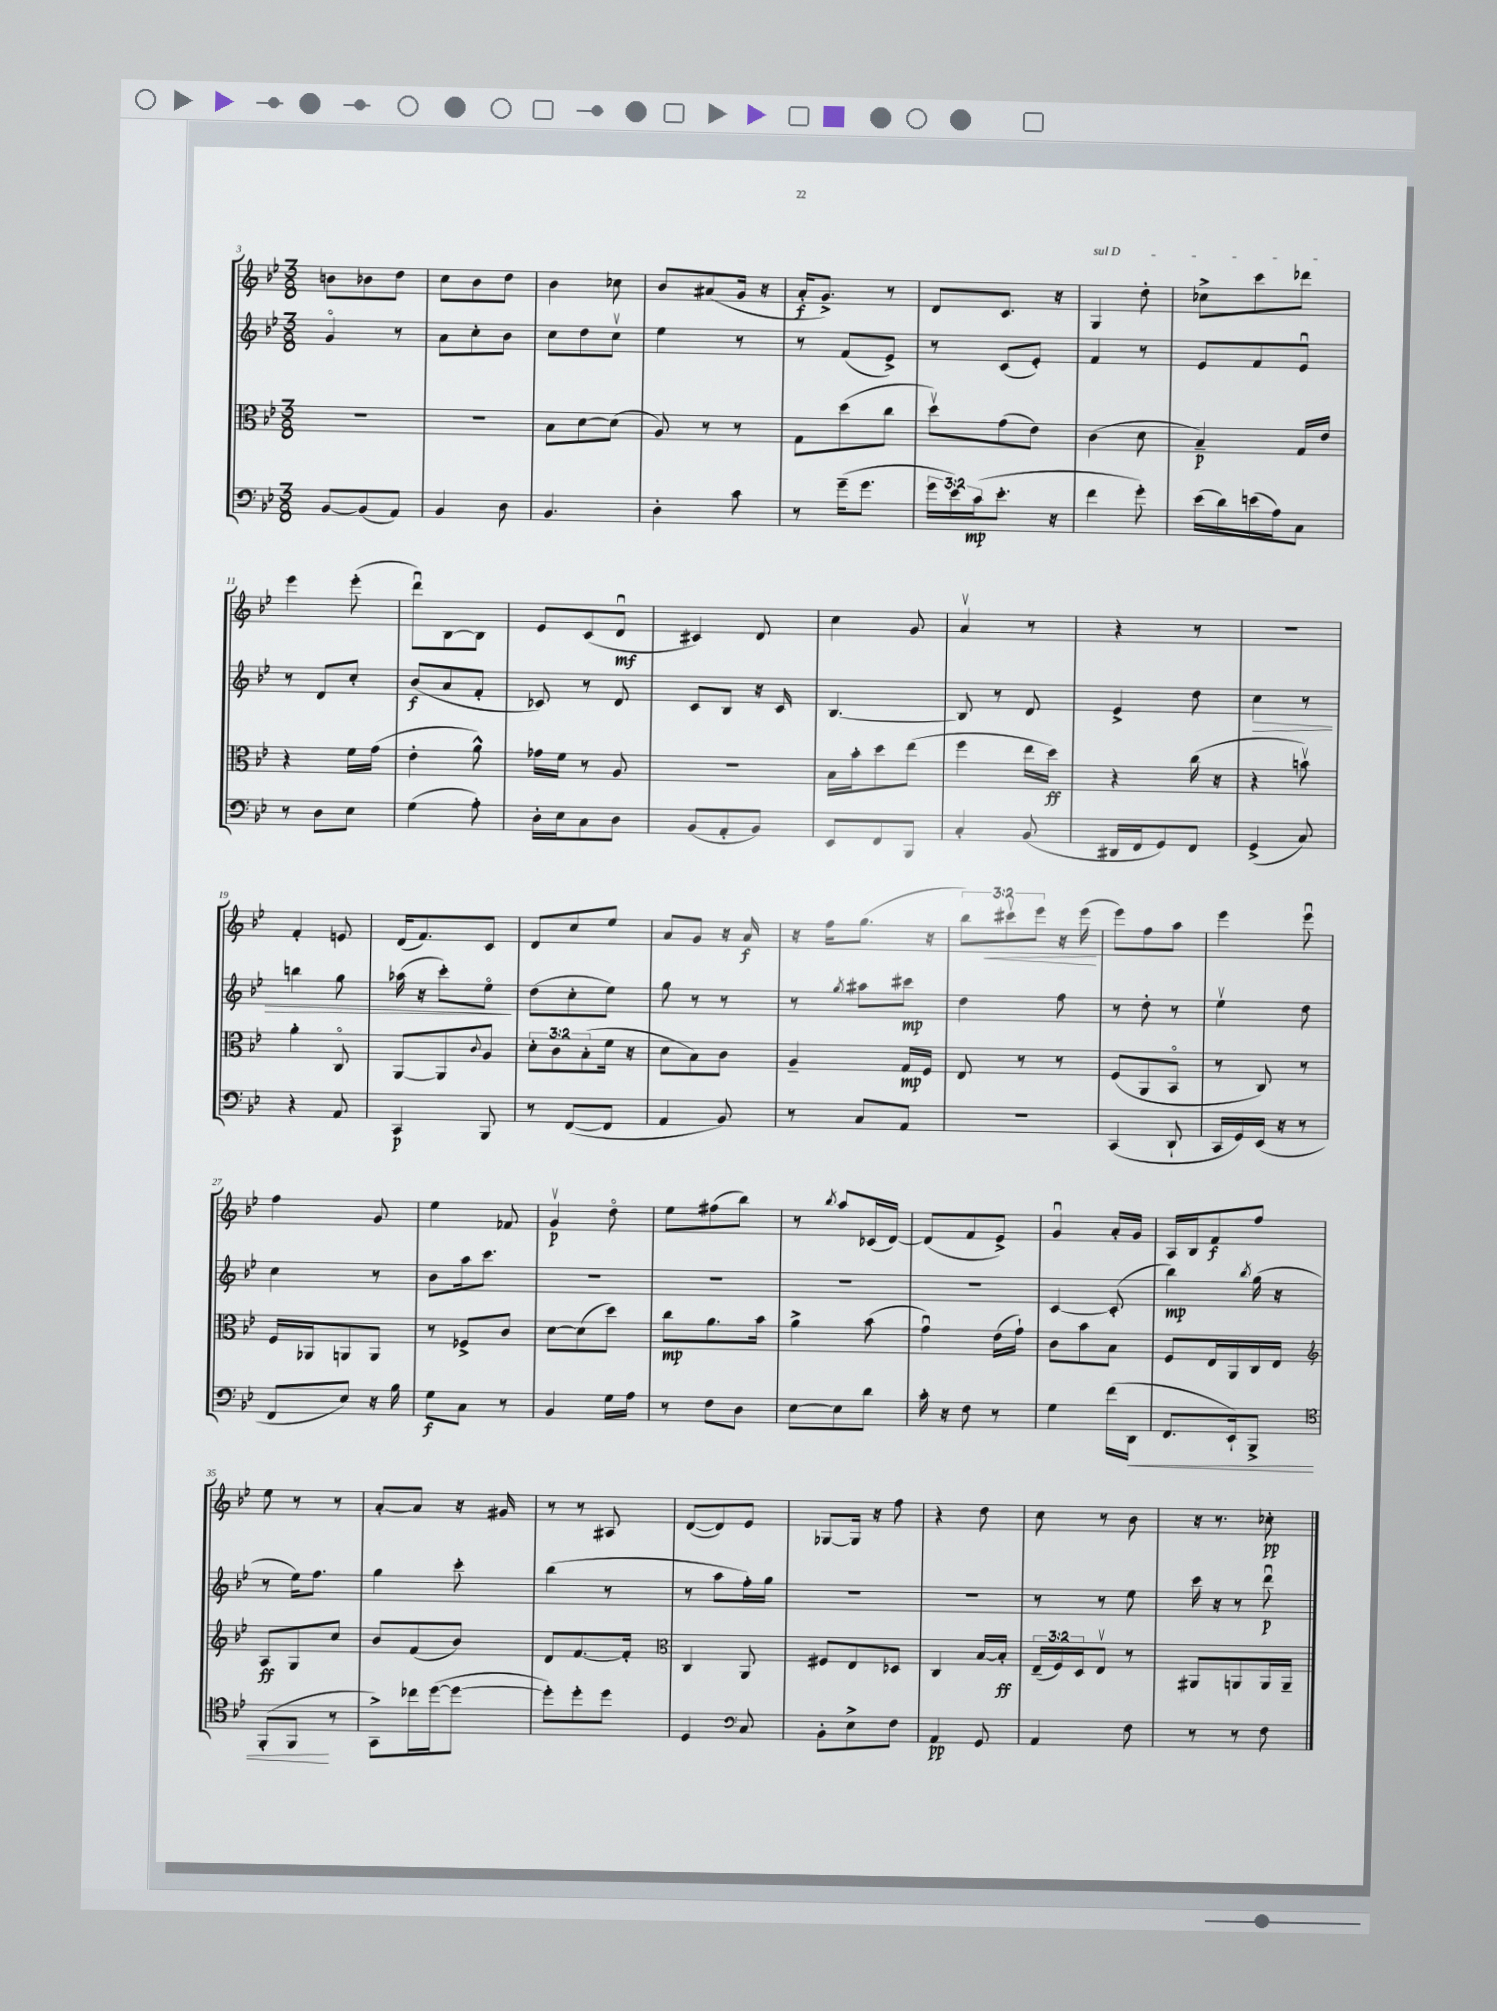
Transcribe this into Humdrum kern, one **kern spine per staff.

**kern	**dynam	**kern	**dynam	**kern	**dynam	**kern	**dynam
*part4	*part4	*part3	*part3	*part2	*part2	*part1	*part1
*staff4	*staff4	*staff3	*staff3	*staff2	*staff2	*staff1	*staff1
*clefF4	*	*clefC3	*	*clefG2	*	*clefG2	*
*k[b-e-]	*	*k[b-e-]	*	*k[b-e-]	*	*k[b-e-]	*
*M3/8	*	*M3/8	*	*M3/8	*	*M3/8	*
=3	=3	=3	=3	=3	=3	=3	=3
[8BB-/L	.	4.r	.	4g/	.	8bn\L	.
(8BB-/]	.	.	.	.	.	8b-X\	.
8AA/J)	.	.	.	8r	.	8dd\J	.
=4	=4	=4	=4	=4	=4	=4	=4
4BB-/	.	4.r	.	8a\L	.	8cc\L	.
.	.	.	.	8cc'\	.	8b-\	.
8D\	.	.	.	8b-\J	.	8dd\J	.
=5	=5	=5	=5	=5	=5	=5	=5
4.BB-/	.	8B-\L	.	8cc\L	.	4b-\	.
.	.	[8d\	.	8dd\	.	.	.
.	.	(8d\J]	.	8ccv\J	.	8cc-X\	.
=6	=6	=6	=6	=6	=6	=6	=6
4D'\	.	8A/)	.	4ee-\	.	8b-/L	.
.	.	8r	.	.	.	(8a#X/	.
8c\	.	8r	.	8r	.	16g/Jk	.
.	.	.	.	.	.	16r	.
=7	=7	=7	=7	=7	=7	=7	=7
8r	.	8G\L	.	8r	.	16a'/KL	f
.	.	.	.	.	.	8.g^/J)	.
(16g~\KL	.	(8dd\	.	(8f/L	.	.	.
8.g\J	.	.	.	.	.	.	.
.	.	8cc\J	.	8e-^/J)	.	8r	.
=8	=8	=8	=8	=8	=8	=8	=8
24g\LL	.	8ddv\L)	.	8r	.	8d/L	.
24e-\)	.	.	.	.	.	.	.
(24c\J	mp	.	.	.	.	.	.
8.e-'\J	.	(8g\	.	(8c/L	.	8.c/J	.
.	.	8e-\J)	.	8e-'/J)	.	.	.
16r	.	.	.	.	.	16r	.
=9	=9	=9	=9	=9	=9	=9	=9
!	!	!	!	!	!	!LO:TX:a:i:t=sul D	!
4f\	.	(4c\	.	4f/	.	4G/	.
8g'\)	.	8d\	.	8r	.	8dd'\	.
=10	=10	=10	=10	=10	=10	=10	=10
(16e-\LL	.	4B-~/)	p	8e-/L	.	8cc-X^\L	.
16d\)	.	.	.	.	.	.	.
(16en\	.	.	.	8f/	.	8ccc\	.
16A\J)	.	.	.	.	.	.	.
8C\J	.	16G/LL	.	8e-u/J	.	8ddd-X\J	.
.	.	16e-/JJ	.	.	.	.	.
!!LO:LB:g=z
=11	=11	=11	=11	=11	=11	=11	=11
8r	.	4r	.	8r	.	4eee-\	.
8D\L	.	.	.	8d/L	.	.	.
8E-\J	.	16f\LL	.	8cc'/J	.	(8eee-'\	.
.	.	(16g\JJ	.	.	.	.	.
=12	=12	=12	=12	=12	=12	=12	=12
(4G\	.	4e-'\	.	(8b-/L	f	8dddu\L)	.
.	.	.	.	8a/	.	[8B-\	.
8A'\)	.	8a^^\)	.	8f'/J	.	8B-\J]	.
=13	=13	=13	=13	=13	=13	=13	=13
16D'\LL	.	16g-X\LL	.	8c-X/)	.	8e-/L	.
16E-\J	.	16f\JJ	.	.	.	.	.
8C\	.	8r	.	8r	.	(8c/	.
8D\J	.	8A/	.	8d/	.	8du/J	mf
=14	=14	=14	=14	=14	=14	=14	=14
(8BB-/L	.	4.r	.	8c/L	.	4c#X/)	.
8AA'/	.	.	.	8B-/J	.	.	.
8BB-/J)	.	.	.	16r	.	8d/	.
.	.	.	.	16c/	.	.	.
=15	=15	=15	=15	=15	=15	=15	=15
8EE-/L	.	16B-\LL	.	[4.B-/	.	4cc\	.
.	.	16b-'\J	.	.	.	.	.
8FF/	.	8dd\	.	.	.	.	.
8BBB-/J	.	(8ee-\J	.	.	.	8g/	.
=16	=16	=16	=16	=16	=16	=16	=16
4C'/	.	4ff\	.	8B-/]	.	4av/	.
.	.	.	.	8r	.	.	.
(8BB-/	.	16ee-\LL	.	8d/	.	8r	.
.	.	16dd\JJ)	ff	.	.	.	.
=17	=17	=17	=17	=17	=17	=17	=17
16DD#X/LL	.	4r	.	4e-^/	.	4r	.
16FF/J	.	.	.	.	.	.	.
8GG/)	.	.	.	.	.	.	.
8FF/J	.	(16cc\	.	8dd\	.	8r	.
.	.	16r	.	.	.	.	.
=18	=18	=18	=18	=18	=18	=18	=18
!	!	!	!	!	!LO:HP:b	!	!
(4GG^/	.	4r	.	4cc\	>	4.r	.
8C/)	.	8bnv\)	.	8r	.	.	.
!!LO:LB:g=z
=19	=19	=19	=19	=19	=19	=19	=19
4r	.	4a'\	.	4bbn\	.	4f'/	.
8AA/	.	8C/	.	8gg\	.	8en/	.
=20	=20	=20	=20	=20	=20	=20	=20
4CC/	p	[8AA/L	.	(16aa-X\	.	(16d/KL	.
.	.	.	.	16r	.	8.f/)	.
.	.	8AA/]	.	8ccc'\L)	.	.	.
.	.	8qqc/	.	.	.	.	.
8BBB-/	.	8A/J	.	8ee-\J	.	8c/J	.
.	.	.	.	.	]	.	.
=21	=21	=21	=21	=21	=21	=21	=21
8r	.	12d'\L	.	(8dd\L	.	8d/L	.
.	.	12c\	.	.	.	.	.
([8FF/L	.	.	.	8cc'\	.	8cc/	.
.	.	(12B-'\	.	.	.	.	.
8FF/J]	.	16f\Jk	.	8ee-\J)	.	8ee-/J	.
.	.	16r	.	.	.	.	.
=22	=22	=22	=22	=22	=22	=22	=22
4AA/	.	8d\L	.	8gg\	.	8a/L	.
.	.	8B-\)	.	8r	.	8g/J	.
8BB-/)	.	8c\J	.	8r	.	16r	.
.	.	.	.	.	.	16a/	f
=23	=23	=23	=23	=23	=23	=23	=23
8r	.	4A~/	.	8r	.	16r	.
.	.	.	.	.	.	16ff\KL	.
.	.	.	.	8qgg/	.	.	.
8C/L	.	.	.	8aa#X\L	.	(8.gg\J	.
8AA/J	.	16G/LL	mp	8ccc#X\J	mp	.	.
.	.	16F/JJ	.	.	.	16r	.
=24	=24	=24	=24	=24	=24	=24	=24
4.r	.	8E-/	.	4dd\	.	12bb-\L)	.
!	!	!	!	!	!	!	!LO:HP:b
.	.	.	.	.	.	12ccc#Xv\	<
.	.	8r	.	.	.	.	.
.	.	.	.	.	.	12eee-\J	.
.	.	8r	.	8ff\	.	16r	.
.	.	.	.	.	.	(16eee-\	.
.	.	.	.	.	.	.	[
=25	=25	=25	=25	=25	=25	=25	=25
(4CC/	.	(8F/L	.	8r	.	8eee-\L)	.
.	.	8AA/	.	8dd'\	.	8ff\	.
8DD`/	.	8BB-/J	.	8r	.	8aa\J	.
=26	=26	=26	=26	=26	=26	=26	=26
16CC/LL	.	8r	.	4ee-v\	.	4eee-\	.
16GG/)	.	.	.	.	.	.	.
(16EE-/JJ	.	8C/)	.	.	.	.	.
16r	.	.	.	.	.	.	.
8r	.	8r	.	8dd\	.	8eee-u\	.
!!LO:LB:g=z
=27	=27	=27	=27	=27	=27	=27	=27
8FF/L	.	16F/LL	.	4cc\	.	4ff\	.
.	.	16AA-X/J	.	.	.	.	.
8E-/J)	.	8AAn/	.	.	.	.	.
16r	.	8AA/J	.	8r	.	8g/	.
16B-\	.	.	.	.	.	.	.
=28	=28	=28	=28	=28	=28	=28	=28
8G\L	f	8r	.	8b-\L	.	4ee-\	.
8C\J	.	8F-X^/L	.	16aa\k	.	.	.
.	.	.	.	8.ccc\J	.	.	.
8r	.	8c/J	.	.	.	8f-X/	.
=29	=29	=29	=29	=29	=29	=29	=29
4BB-/	.	[8d\L	.	4.r	.	4gv/	p
.	.	(8d\]	.	.	.	.	.
16G\LL	.	8dd\J)	.	.	.	8dd\	.
16A\JJ	.	.	.	.	.	.	.
=30	=30	=30	=30	=30	=30	=30	=30
8r	.	8cc\L	mp	4.r	.	8ee-\L	.
8F\L	.	8.a\	.	.	.	(8ff#X\	.
8D\J	.	.	.	.	.	8bb-\J)	.
.	.	16b-\Jk	.	.	.	.	.
=31	=31	=31	=31	=31	=31	=31	=31
[8E-\L	.	4a^\	.	4.r	.	8r	.
.	.	.	.	.	.	8qbb-/	.
8E-\]	.	.	.	.	.	8aa/L	.
8d\J	.	(8b-\	.	.	.	(16c-X/L	.
.	.	.	.	.	.	[16d/JJ)	.
=32	=32	=32	=32	=32	=32	=32	=32
16c'\	.	4gu\)	.	4.r	.	(8d/L]	.
16r	.	.	.	.	.	.	.
8F\	.	.	.	.	.	8f/	.
8r	.	(16e-\LL	.	.	.	8e-^/J)	.
.	.	16g`\JJ)	.	.	.	.	.
=33	=33	=33	=33	=33	=33	=33	=33
4G\	.	8c\L	.	[4c/	.	4gu/	.
.	.	8b-\	.	.	.	.	.
(16f\LL	.	8B-\J	.	(8c'/]	.	16a'/LL	.
!	!LO:HP:b	!	!	!	!	!	!
16DD\JJ	<	.	.	.	.	16g/JJ	.
=34	=34	=34	=34	=34	=34	=34	=34
8.FF/L	.	8F/L	.	4bb-\)	mp	16A/LL	.
.	.	.	.	.	.	16B-/J	.
.	.	16E-/L	.	.	.	8f/	f
16EE-`/k)	.	16AA/	.	.	.	.	.
.	.	.	.	8qbb-/	.	.	.
8BBB-^/J	.	16C/	.	(16gg\	.	8ff/J	.
.	.	16E-/JJ	.	16r	.	.	.
!!LO:LB:g=z
=35	=35	=35	=35	=35	=35	=35	=35
*clefC4	*	*clefG2	*	*	*	*	*
(8FF'/L	.	8A/L	ff	8r	.	8ee-\	.
8FF/J	.	8G/	.	16ee-\KL)	.	8r	.
.	.	.	.	8.ff\J	.	.	.
8r	[	8cc/J	.	.	.	8r	.
=36	=36	=36	=36	=36	=36	=36	=36
8GG^\L)	.	8b-/L	.	4gg\	.	[8a'/L	.
16cc-X\L	.	(8f/	.	.	.	8a/J]	.
([16dd\J	.	.	.	.	.	.	.
8dd\J_	.	8b-/J)	.	8ccc'\	.	16r	.
.	.	.	.	.	.	16g#X/	.
=37	=37	=37	=37	=37	=37	=37	=37
8dd'\L])	.	8d/L	.	(4bb-\	.	8r	.
8dd'\	.	[8.f/	.	.	.	8r	.
8dd\J	.	.	.	8r	.	8A#X/	.
.	.	16f'/Jk]	.	.	.	.	.
=38	=38	=38	=38	=38	=38	=38	=38
*	*	*clefC3	*	*	*	*	*
4D/	.	4C/	.	8r	.	([8d/L	.
.	.	.	.	8aa\L	.	8d/])	.
*clefF4	*	*	*	*	*	*	*
8C/	.	8AA/	.	16ff'\L)	.	8e-/J	.
.	.	.	.	16gg\JJ	.	.	.
=39	=39	=39	=39	=39	=39	=39	=39
8BB-'\L	.	8F#X/L	.	4.r	.	[8G-X/L	.
8E-^\	.	8E-/	.	.	.	16G-/Jk]	.
.	.	.	.	.	.	16r	.
8F\J	.	8D-X/J	.	.	.	8ff\	.
=40	=40	=40	=40	=40	=40	=40	=40
4AA/	pp	4C/	.	4.r	.	4r	.
8GG/	.	[16B-/LL	.	.	.	8dd\	.
.	.	16B-'/JJ]	ff	.	.	.	.
=41	=41	=41	=41	=41	=41	=41	=41
4AA/	.	(24E-~/LL	.	8r	.	8cc\	.
.	.	24F/)	.	.	.	.	.
.	.	24D/J	.	.	.	.	.
.	.	8E-v/J	.	8r	.	8r	.
8F\	.	8r	.	8ee-\	.	8b-\	.
=42	=42	=42	=42	=42	=42	=42	=42
8r	.	8AA#X/L	.	16ccc\	.	16r	.
.	.	.	.	16r	.	8.r	.
8r	.	8AAn/	.	8r	.	.	.
8F\	.	16AA/L	.	8dddu\	p	8cc-X'\	pp
.	.	16AA~/JJ	.	.	.	.	.
==	==	==	==	==	==	==	==
*-	*-	*-	*-	*-	*-	*-	*-
